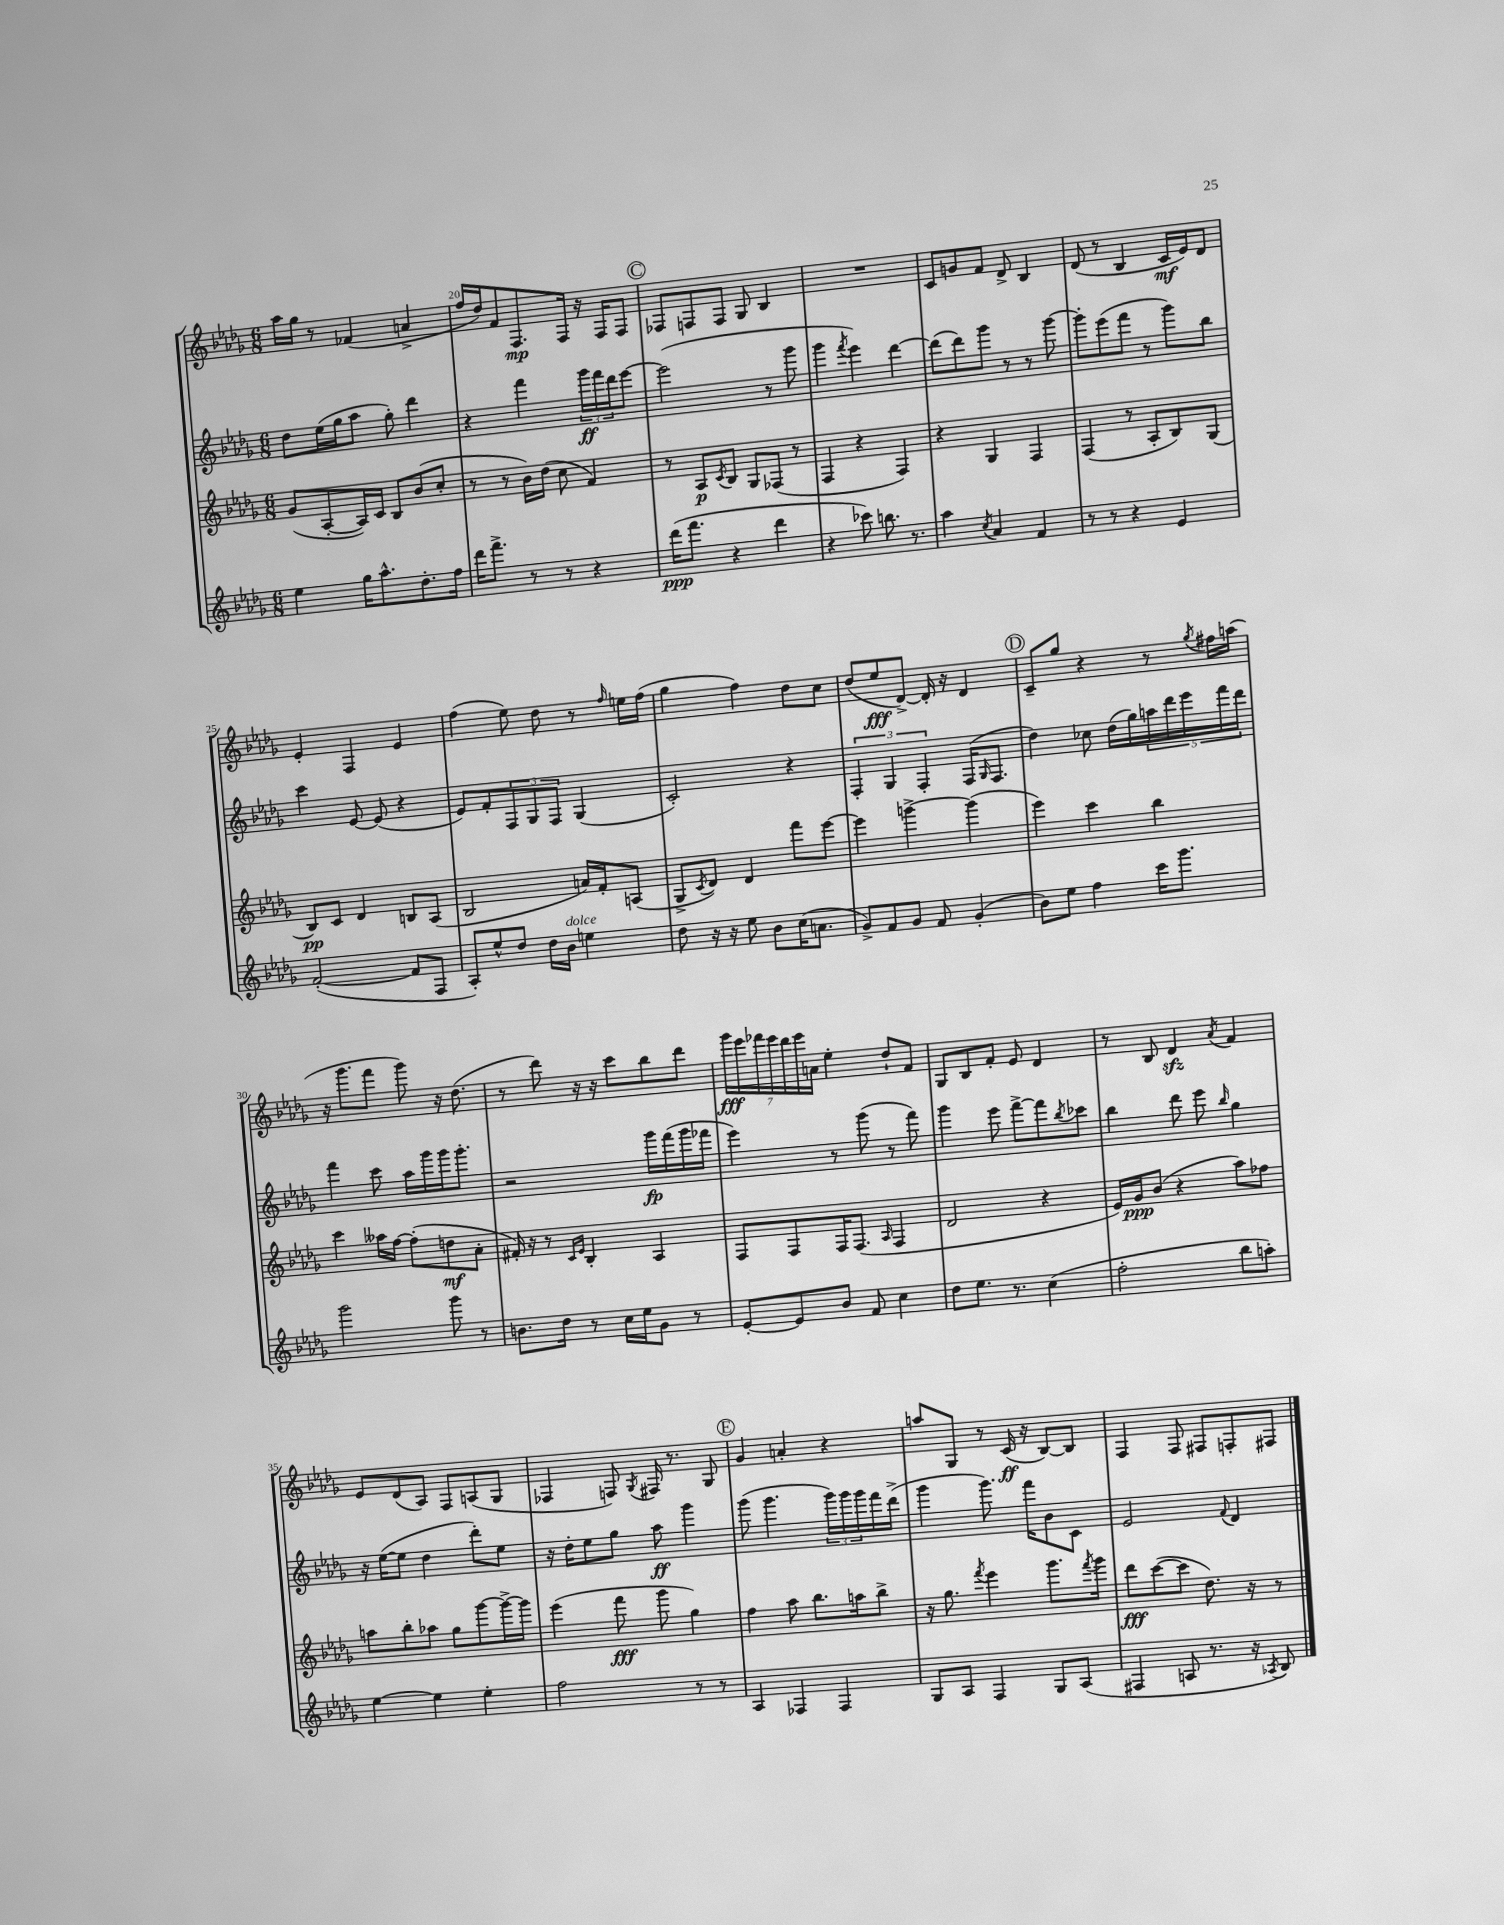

**kern	**kern	**kern	**kern
*staff4	*staff3	*staff2	*staff1
*clefG2	*clefG2	*clefG2	*clefG2
*k[b-e-a-d-g-]	*k[b-e-a-d-g-]	*k[b-e-a-d-g-]	*k[b-e-a-d-g-]
*M6/8	*M6/8	*M6/8	*M6/8
4ee-	(8g-	8dd-	16aa-
.	.	.	16gg-
.	[8A-'	(16ee-	8r
.	.	16gg-	.
16gg-	16A-])	8aa-	(4f-
8.aa-^^	16c	.	.
.	8B-	8gg-')	.
8.dd-'	(8b-	4ddd-	4a^
.	8cc'	.	.
16ff	.	.	.
=	=	=	=
16ddd-	8r	4r	16ff
8.fff^	.	.	16dd-)
.	8r	.	8f
8r	16b-)	4fff	8.F
.	(16dd-	.	.
8r	8cc	.	.
.	.	.	16F
4r	4f)	24ggg-	16r
.	.	24fff	.
.	.	.	16F
.	.	24ddd-	.
.	.	[8eee-	8F
=	=	=	=
(16ddd-	8r	(2eee-]	8F-
8.fff	.	.	.
.	8A-	.	8F
.	8qc	.	.
4r	8B-	.	8F
.	8G-	.	8G-
4ddd-	(8F-	8r	4B-
.	8r	8ggg-	.
=	=	=	=
4r	4F	4ggg-	2.r
.	.	8qfff	.
8ccc-)	4r	4eee-)	.
8.bb	.	.	.
.	4F)	[4ddd-	.
8.r	.	.	.
=	=	=	=
4aa-	4r	(8ddd-]	8c
.	.	8ddd-)	8g
8qcc	.	.	.
4a-	4G-	8ggg-	8f
.	.	8r	8d-^
4f	4F	8r	4B-
.	.	[8ggg-	.
=	=	=	=
8r	(4F	8ggg-']	(8d-
8r	.	(8eee-	8r
4r	8r	8fff	4B-
.	8A-'	8r	.
4e-	8B-)	8ggg-)	16c
.	.	.	16e-)
.	(8G-	8bb-	8d-
=	=	=	=
([2f'	8B-)	4ccc	4e-'
.	8c	.	.
.	4d-	[8e-	4F
.	.	(8e-]	.
8f]	8B	4r	4e-
8F	(8A-	.	.
=	=	=	=
8A-')	2B-	8e-)	(4ff
8ee-^^	.	8f'	.
8dd-	.	12F	8ee-)
.	.	12G-	.
16dd-	.	.	8dd-
.	.	12F	.
16b-	.	.	.
4ee	16a)	(4G-	8r
.	16f'	.	.
.	.	.	16qqff
.	(8A	.	16ee
.	.	.	(16ff
=	=	=	=
8dd-	8G-^	2c')	4gg-
.	8qc	.	.
16r	8d-)	.	.
16r	.	.	.
8ee-	4d-	.	4ff)
8b-	.	.	.
(16cc	8fff	4r	8dd-
8.a	.	.	.
.	[8eee-	.	8cc
=	=	=	=
8g-^)	4eee-]	6F'	(8dd-
8f	.	.	8ee-
.	.	6G-	.
8g-	[4ggg^	.	[8d-^)
.	.	6F'	.
8f	.	.	16d-']
.	.	.	16r
(4g-'	(4ggg]	(16F	4d-
.	.	16qqG-	.
.	.	8.F	.
=	=	=	=
8b-)	4eee-)	4dd-)	8c~
8ee-	.	.	8gg-
4ff	4ccc	8cc-	4r
.	.	(16dd-	.
.	.	16gg-)	.
16ccc	4bb-	20aa	8r
.	.	20ddd-	.
8.ggg-	.	.	.
.	.	20eee-	.
.	.	.	8qgg-
.	.	.	16ff#
.	.	20fff	.
.	.	.	(16aa
.	.	20ddd-	.
=	=	=	=
2ggg-	4ccc	4fff	16r
.	.	.	8.ggg-
.	16aa--	8ccc	8fff
.	[16ff	.	.
.	(8ff']	16aa-	8ggg-)
.	.	16ggg-	.
8ggg-	8dd	16ggg-	16r
.	.	8.ggg-'	(8.dd-
8r	8a-'	.	.
=	=	=	=
8.b	16f#')	2r	8r
.	16r	.	.
.	8r	.	8ddd-)
16dd-	.	.	.
.	16qqc	.	.
.	16qqe-	.	.
8r	4B-'	.	16r
.	.	.	16r
16cc	.	.	8ccc
16ee-	.	.	.
8g-	4A-	16ggg-	8bb-
.	.	(16fff	.
8r	.	16ggg-	8ddd-
.	.	16fff-	.
=	=	=	=
[8e-'	8F	4eee-)	28ggg-
.	.	.	28eee-
.	.	.	28fff-
.	.	.	28eee-
8e-]	8F	.	.
.	.	.	28ddd-
.	.	.	28eee-
.	.	.	28a
8b-	16F	8r	4ee-'
.	(8.F	.	.
8f	.	(8ggg-	.
.	16qqA-	.	.
4cc	4F	8r	8dd-`
.	.	8fff)	8f
=	=	=	=
8dd-	2d-	4ggg-	8G-
8.ee-	.	.	8B-
.	.	8eee-	8f'
8.r	.	.	.
.	.	[8fff^	8e-
(4cc	4r	8fff]	4d-
.	.	8qbb-	.
.	.	8ccc-	.
=	=	=	=
2ff'	16e-)	4bb-	8r
.	16g-	.	.
.	(8b-	.	8B-
.	4r	8ddd-	4d-
.	.	8eee-	.
.	.	16qqbb-	8qa-
8bb-	8aa-)	4gg-	4f
8aa')	8ff-	.	.
=	=	=	=
[4ee-	8aa	16r	8e-
.	.	([16ee-	.
.	8bb-'	8ee-]	(8d-
4ee-]	8aa-	4dd-	8A-)
.	8gg-	.	8F
4ee-'	[8ggg-	8ddd-')	(8A
.	16ggg-^_	8ee-	8G-
.	16ggg-]	.	.
=	=	=	=
2ff	(4eee-	16r	4F-
.	.	16dd-'	.
.	.	8ee-	.
.	8fff	8gg-	8F)
.	.	.	8qG-
.	8ggg-	8aa-	16F#
.	.	.	8.r
8r	4gg-)	4ggg-	.
8r	.	.	8G-
=	=	=	=
4A-	4ff	(8ggg-	4g-
.	.	4.ggg-	.
4F-	8aa-	.	4a'
.	8.bb-	.	.
4F-	.	24ggg-)	4r
.	.	24ggg-	.
.	16aa	.	.
.	.	24ggg-	.
.	8bb-^	16fff	.
.	.	(16ddd-^	.
=	=	=	=
8G-	16r	4ggg-	8aa
.	8.gg-	.	.
8A-	.	.	8G-
.	8qfff	.	.
4F	4eee-	8.ggg-)	8r
.	.	.	(16c
.	.	16fff	16r
8G-	8.ggg-	8b-	[8B-)
(8A-	.	8c	8B-]
.	8qfff	.	.
.	16ggg-	.	.
=	=	=	=
4F#	8ddd-	2e-	4F
.	([8ccc	.	.
8A	8ccc]	.	8F
8.r	8.dd-)	.	8F#
.	.	8qqf	.
.	.	4d-	8F'
16r	16r	.	.
8qA-	.	.	.
8B-)	8r	.	8F#
==	==	==	==
*-	*-	*-	*-
